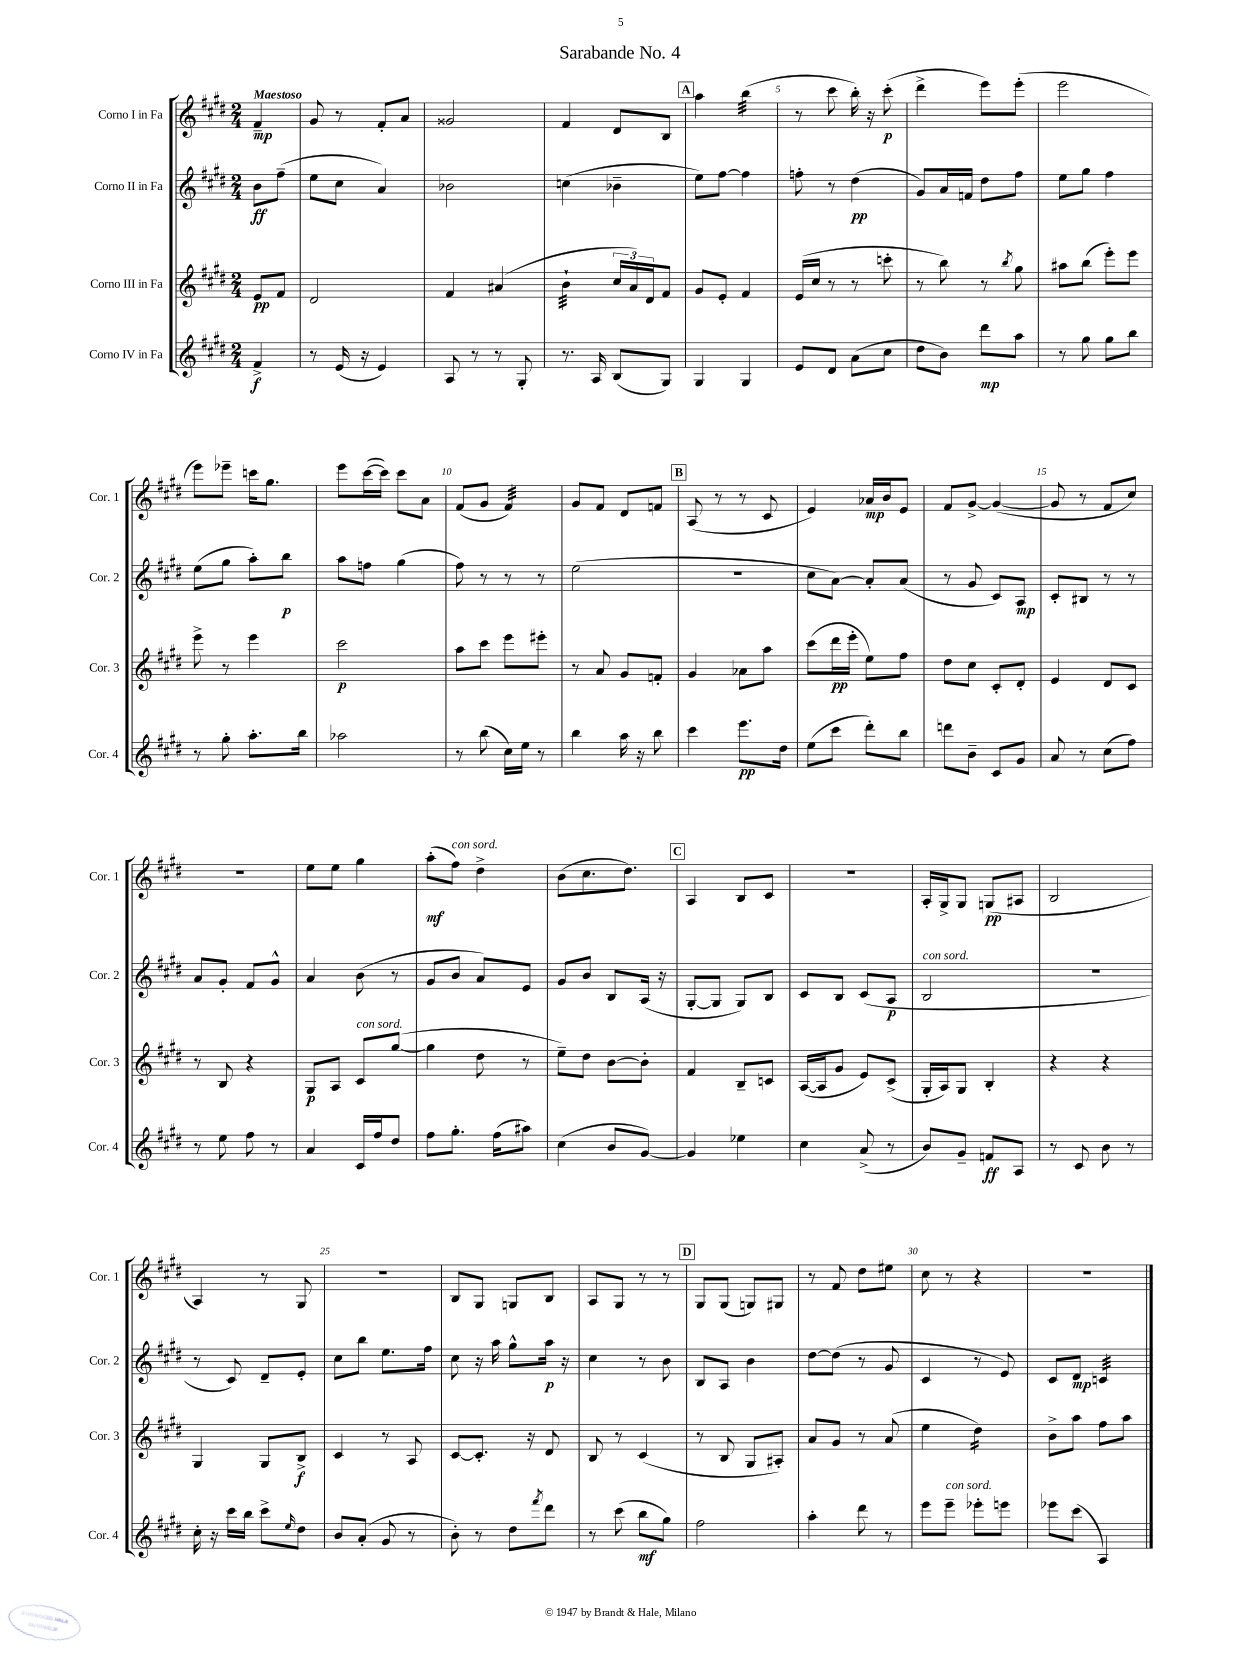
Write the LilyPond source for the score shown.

\header { title = "Sarabande No. 4" }
<<
\new StaffGroup <<
\new Staff = "s0" \with { instrumentName = "Corno I in Fa" shortInstrumentName = "Cor. 1" } {
    \clef treble \key e \major \numericTimeSignature \time 2/4 \partial 4 \tempo "Maestoso"
    fis'4--\mp |
    gis'8 r8 fis'8-. a'8 |
    gisis'2 |
    fis'4 dis'8 b8 |
    \mark \markup { \box "A" } a''4 b''4:32( |
    r8 cis'''8 b''16-.) r16 cis'''8-.\p( |
    dis'''4-> e'''8) e'''8-.( |
    e'''2 |
    e'''8) ees'''8-- c'''16 gis''8. |
    e'''8 cis'''16~( cis'''16) cis'''8 a'8 |
    fis'8( gis'8 fis'4:32) |
    gis'8 fis'8 dis'8 f'8 |
    \mark \markup { \box "B" } a8( r8 r8 cis'8 |
    e'4) aes'16\mp b'16 e'8 |
    fis'8 gis'8~-> gis'4~( |
    gis'8 r8 fis'8 cis''8) |
    r2 |
    e''8 e''8 gis''4 |
    a''8-.\mf( fis''8^\markup { \italic "con sord." }) dis''4-> |
    b'8( cis''8. dis''8.) |
    \mark \markup { \box "C" } a4 b8 cis'8 |
    R2 |
    a16-. gis16-> gis8 g8\pp( ais8 |
    b2 |
    a4) r8 gis8 |
    r2 |
    b8 gis8 g8 b8 |
    a8 gis8 r8 r8 |
    \mark \markup { \box "D" } gis8 gis8( g8) gis8 |
    r8 fis'8 dis''8 eis''8 |
    cis''8 r8 r4 |
    r2 \bar "|." |
}
\new Staff = "s1" \with { instrumentName = "Corno II in Fa" shortInstrumentName = "Cor. 2" } {
    \clef treble \key e \major \numericTimeSignature \time 2/4 \partial 4
    b'8\ff fis''8--( |
    e''8 cis''8 a'4) |
    bes'2 |
    c''4( bes'4-- |
    \mark \markup { \box "A" } e''8) fis''8~ fis''4 |
    f''8-. r8 dis''4\pp( |
    gis'8) a'16 f'16 dis''8 fis''8 |
    e''8 gis''8 fis''4 |
    e''8( gis''8 a''8-.) b''8\p |
    a''8 f''8 gis''4( |
    fis''8) r8 r8 r8 |
    e''2( |
    \mark \markup { \box "B" } R2 |
    cis''8 a'8~) a'8-. a'8( |
    r8 gis'8 cis'8) a8\mp |
    cis'8-. bis8 r8 r8 |
    a'8 gis'8-. fis'8 gis'8-^ |
    a'4 b'8( r8 |
    gis'8 b'8 a'8) e'8 |
    gis'8 b'8 b8 a16( r16 |
    \mark \markup { \box "C" } gis8~-. gis8 gis8) b8 |
    cis'8 b8 cis'8( a8\p |
    b2^\markup { \italic "con sord." } |
    r2 |
    r8 cis'8) dis'8-- e'8-. |
    cis''8 b''8 e''8. fis''16 |
    cis''8 r16 a''16 gis''8-^ a''16\p r16 |
    cis''4 r8 b'8 |
    \mark \markup { \box "D" } b8 a8 b'4 |
    dis''8~ dis''8( r8 gis'8 |
    cis'4 r8 e'8) |
    cis'8 dis'8\mp c'4:32 \bar "|." |
}
\new Staff = "s2" \with { instrumentName = "Corno III in Fa" shortInstrumentName = "Cor. 3" } {
    \clef treble \key e \major \numericTimeSignature \time 2/4 \partial 4
    e'8\pp fis'8 |
    dis'2 |
    fis'4 ais'4( |
    b'4:32-! \tuplet 3/2 { cis''16 a'16) dis'16 } fis'8 |
    \mark \markup { \box "A" } gis'8 e'8-. fis'4 |
    e'16( cis''16 r8 r8 c'''8-. |
    r8 b''8) r8 \acciaccatura { b''8 } gis''8 |
    ais''8 b''8( e'''8-.) e'''8 |
    e'''8-> r8 e'''4 |
    cis'''2\p |
    a''8 cis'''8 e'''8 eis'''8-. |
    r8 a'8 gis'8 f'8-. |
    \mark \markup { \box "B" } gis'4 aes'8 a''8 |
    cis'''8( dis'''16\pp e'''16-. e''8) fis''8 |
    dis''8 cis''8 cis'8-. dis'8-. |
    e'4 dis'8 cis'8 |
    r8 b8 r4 |
    gis8\p a8 cis'8^\markup { \italic "con sord." } gis''8~( |
    gis''4 dis''8 r8 |
    e''8--) dis''8 b'8~ b'8-. |
    \mark \markup { \box "C" } fis'4 b8-- c'8 |
    a16~( a16 gis'8 e'8) cis'8->( |
    gis16-. a16) gis8 b4-. |
    r4 r4 |
    gis4 gis8 b8->\f |
    cis'4 r8 a8 |
    cis'8~ cis'8.-. r16 dis'8 |
    b8 r8 cis'4( |
    \mark \markup { \box "D" } r8 b8 gis8 ais8-.) |
    a'8 gis'8 r8 a'8( |
    e''4 dis''4:16) |
    b'8-> a''8 fis''8 a''8 \bar "|." |
}
\new Staff = "s3" \with { instrumentName = "Corno IV in Fa" shortInstrumentName = "Cor. 4" } {
    \clef treble \key e \major \numericTimeSignature \time 2/4 \partial 4
    fis'4->\f |
    r8 e'16( r16 e'4) |
    a8 r8 r8 gis8-. |
    r8. a16 b8( gis8) |
    \mark \markup { \box "A" } gis4 gis4 |
    e'8 dis'8 a'8( cis''8 |
    dis''8 b'8) dis'''8\mp a''8 |
    r8 gis''8 gis''8 b''8 |
    r8 gis''8-. a''8.-. b''16 |
    aes''2 |
    r8 b''8( cis''16) e''16 r8 |
    b''4 a''16 r16 b''8 |
    \mark \markup { \box "B" } cis'''4 e'''8.\pp dis''16 |
    e''8( cis'''8 dis'''8-.) b''8 |
    d'''8 b'8-- cis'8 gis'8 |
    a'8 r8 cis''8( fis''8) |
    r8 e''8 fis''8 r8 |
    a'4 cis'16 fis''16 dis''8 |
    fis''8 gis''8.-. fis''16( ais''8) |
    cis''4( b'8 gis'8~) |
    \mark \markup { \box "C" } gis'4 ees''4 |
    cis''4 a'8->( r8 |
    b'8) gis'8-- f'8\ff a8 |
    r8 cis'8 b'8 r8 |
    cis''16-. r16 cis'''16 b''16 cis'''8-> \grace { e''16 } dis''8 |
    b'8 a'8-.( gis'8 r8 |
    b'8-.) r8 dis''8 \acciaccatura { fis'''8 } dis'''8 |
    r8 cis'''8( b''8\mf gis''8) |
    \mark \markup { \box "D" } fis''2 |
    a''4-. dis'''8 r8 |
    e'''8 e'''8--^\markup { \italic "con sord." } ees'''8-. e'''8 |
    ees'''8 cis'''8( a4) \bar "|." |
}
>>
>>
\layout { \context { \Score \override BarNumber.break-visibility = ##(#f #t #t) barNumberVisibility = #(every-nth-bar-number-visible 5) } }
